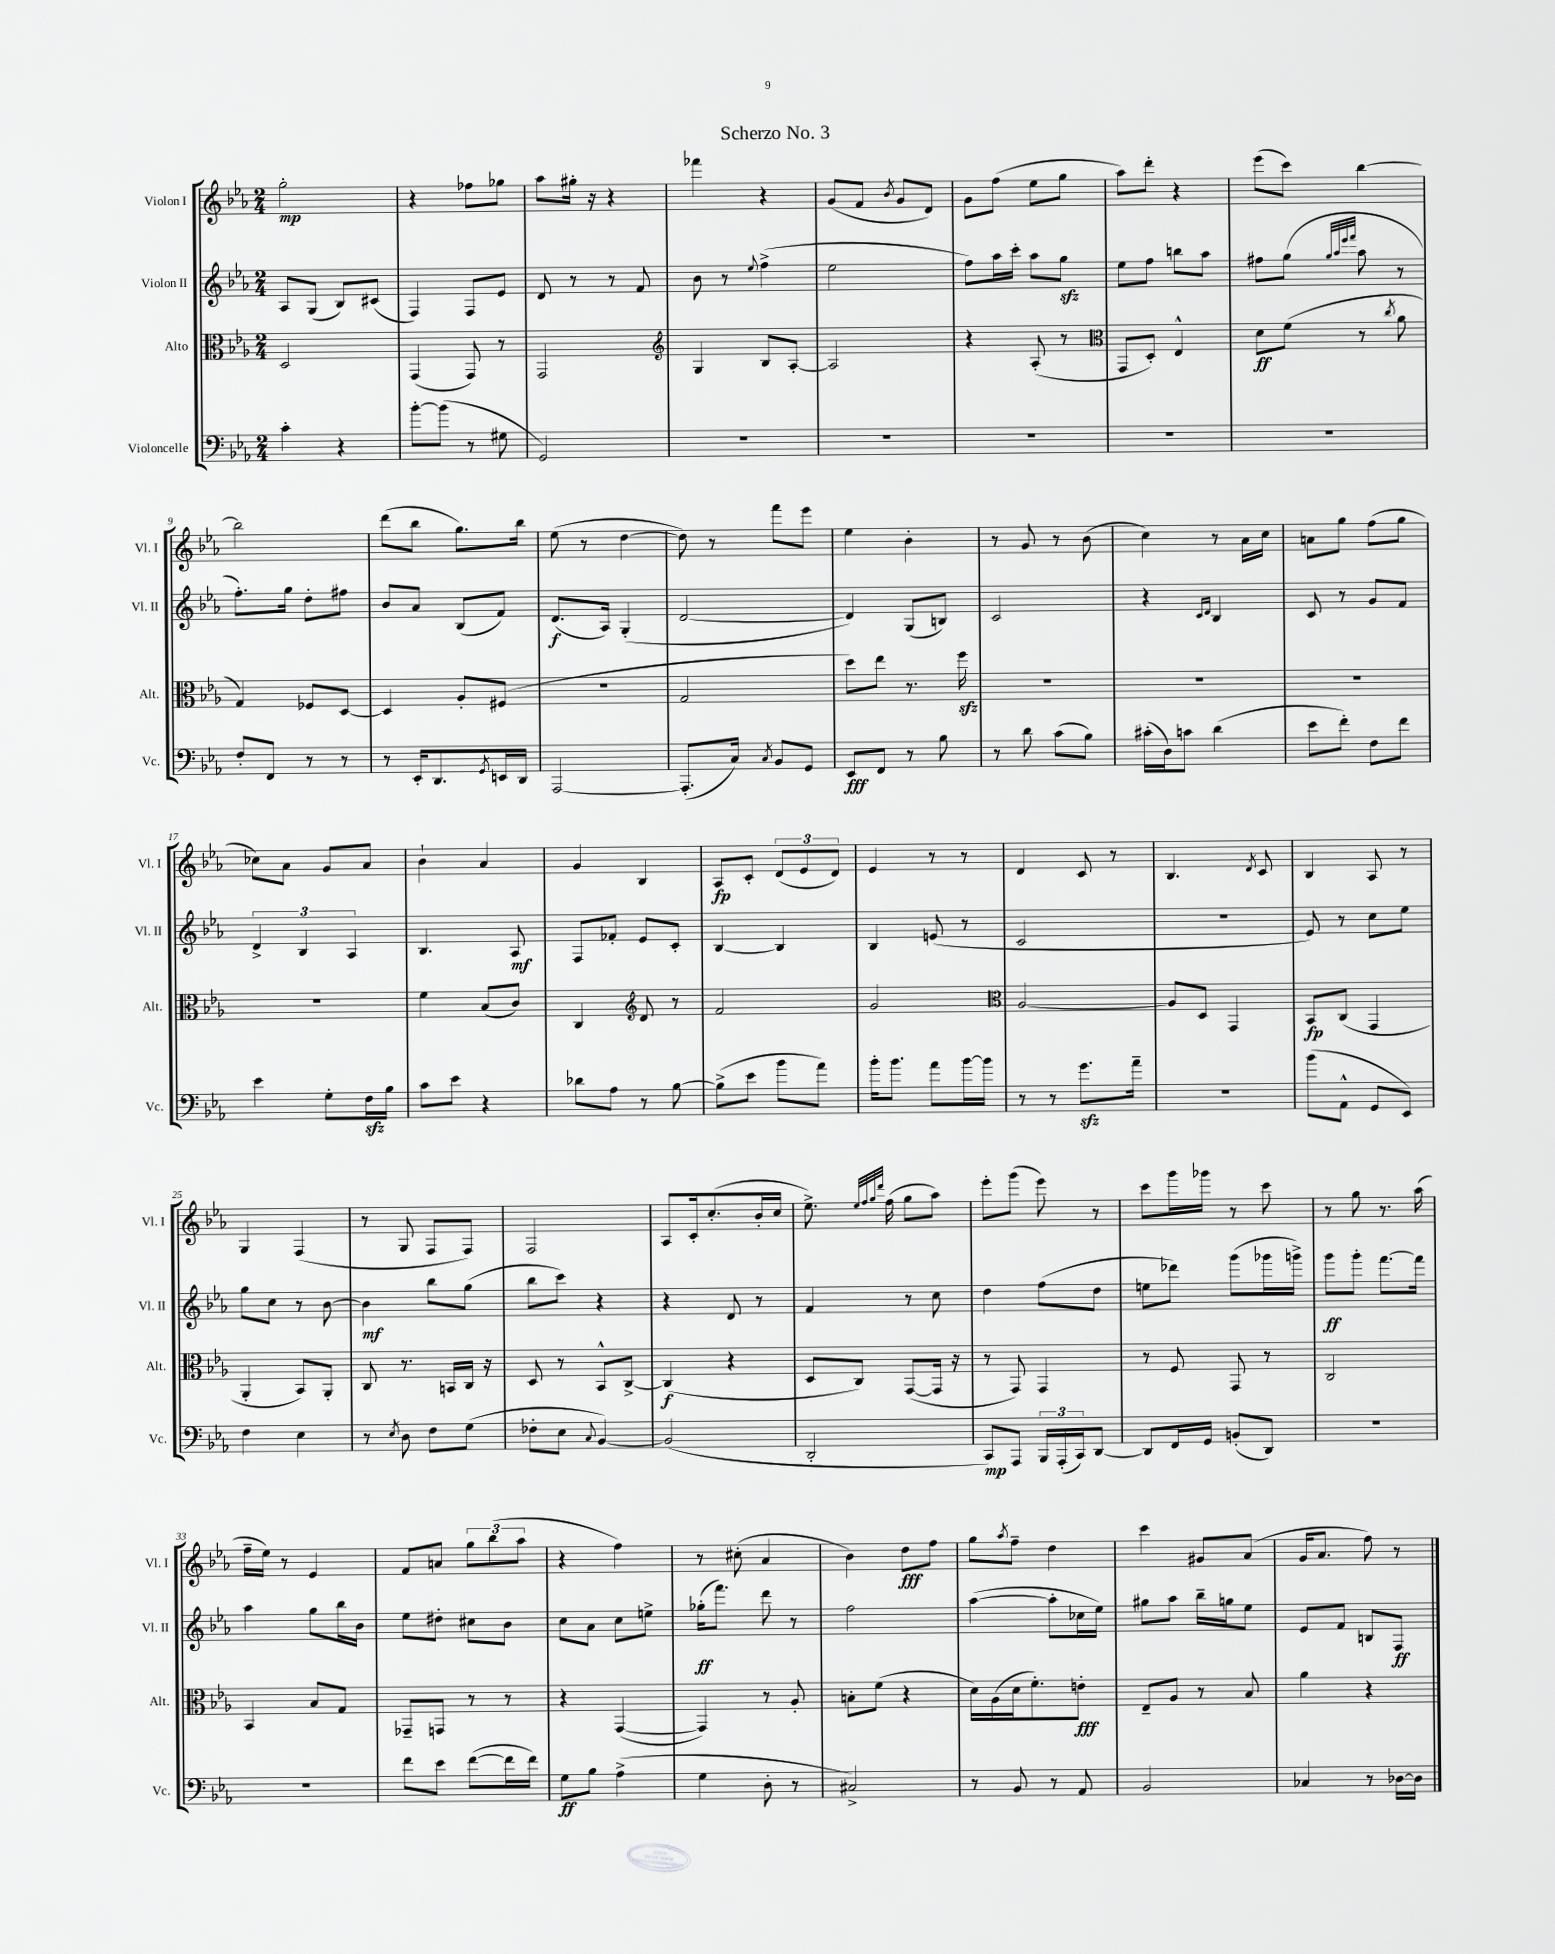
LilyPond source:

\header { title = "Scherzo No. 3" }
<<
\new StaffGroup <<
\new Staff = "s0" \with { instrumentName = "Violon I" shortInstrumentName = "Vl. I" } {
    \clef treble \key ees \major \numericTimeSignature \time 2/4
    g''2-.\mp |
    r4 fes''8 ges''8 |
    aes''8 gis''16-. r16 r4 |
    fes'''4 r4 |
    g'8( f'8 \acciaccatura { bes'8 } g'8 d'8) |
    g'8 f''8( ees''8 g''8 |
    aes''8) d'''8-. r4 |
    ees'''8( c'''8) bes''4~ |
    bes''2 |
    d'''8( bes''8 g''8.) bes''16 |
    ees''8( r8 d''4~ |
    d''8) r8 f'''8 ees'''8 |
    ees''4 bes'4-. |
    r8 g'8 r8 bes'8( |
    c''4) r8 aes'16 c''16 |
    a'8 g''8 f''8( g''8 |
    ces''8) aes'8 g'8 aes'8 |
    bes'4-! aes'4 |
    g'4 bes4 |
    aes8\fp c'8-. \tuplet 3/2 { d'8( ees'8 d'8) } |
    ees'4 r8 r8 |
    d'4 c'8 r8 |
    bes4. \acciaccatura { d'8 } c'8 |
    bes4 aes8 r8 |
    g4 f4( |
    r8 g8 f8 f8) |
    f2 |
    aes8 c'16-. c''8.-.( bes'16-. c''16 |
    ees''8.->) \grace { ees''32 f''32 g''32 d'''32 } f''16( g''8 aes''8) |
    ees'''8-. g'''8( ees'''8) r8 |
    c'''8 g'''16 ges'''16 r8 c'''8 |
    r8 g''8 r8. aes''16( |
    f''16-- ees''16) r8 ees'4 |
    f'8 a'8 \tuplet 3/2 { g''8 bes''8( aes''8 } |
    r4 f''4) |
    r8 cis''8-.( aes'4 |
    bes'4) d''8\fff f''8 |
    g''8 \acciaccatura { aes''8 } f''8-- d''4 |
    c'''4 gis'8 aes'8( |
    g'16 aes'8. f''8) r8 \bar "|." |
}
\new Staff = "s1" \with { instrumentName = "Violon II" shortInstrumentName = "Vl. II" } {
    \clef treble \key ees \major \numericTimeSignature \time 2/4
    aes8 g8( bes8) cis'8( |
    f4) f8 ees'8 |
    d'8 r8 r8 f'8 |
    bes'8 r8 \appoggiatura { ees''8 } f''4->( |
    ees''2 |
    f''8) aes''16 c'''16-. aes''8 g''8\sfz |
    ees''8 f''8 b''8 aes''8 |
    fis''8 g''8( \grace { g''32 aes''32 ees'''32 f'''32 } aes''8 r8 |
    f''8.-.) g''16 d''8-. fis''8 |
    bes'8 aes'8 bes8( f'8) |
    d'8.\f( aes16) g4-.( |
    d'2~ |
    d'4) g8( b8) |
    c'2 |
    r4 \grace { c'16 d'16 } bes4 |
    c'8 r8 g'8 f'8 |
    \tuplet 3/2 { d'4-> bes4 aes4 } |
    bes4. aes8\mf |
    f8 fes'8-. ees'8 c'8-. |
    bes4~ bes4 |
    bes4 e'8( r8 |
    c'2 |
    r2 |
    ees'8) r8 c''8 ees''8 |
    g''8 c''8 r8 bes'8~ |
    bes'4\mf bes''8 g''8( |
    bes''8 c'''8) r4 |
    r4 d'8 r8 |
    f'4 r8 c''8 |
    d''4 f''8( d''8 |
    e''8 des'''8) g'''8( ges'''16 g'''16->) |
    g'''8\ff g'''8-. f'''8.~ f'''16 |
    aes''4 g''8 bes''16 bes'16 |
    ees''8 dis''8-. cis''8 bes'8 |
    c''8 aes'8 c''8 e''8-> |
    ges''16-.\ff( f'''8.) d'''8 r8 |
    f''2 |
    aes''4~( aes''8-. ces''16 ees''16) |
    gis''8 aes''8 bes''16-- g''16 ees''8 |
    ees'8 f'8 b8 f8\ff \bar "|." |
}
\new Staff = "s2" \with { instrumentName = "Alto" shortInstrumentName = "Alt." } {
    \clef alto \key ees \major \numericTimeSignature \time 2/4
    d2 |
    g,4( g,8) r8 |
    g,2 |
    \clef treble g4 bes8 aes8~-. |
    aes2 |
    r4 aes8-.( r8 |
    \clef alto g,8 d8-.) ees4-^ |
    d'8\ff f'8( r8 \acciaccatura { c''8 } aes'8 |
    g4) fes8 d8~ |
    d4 aes8-. fis8( |
    r2 |
    g2 |
    d''8) ees''8 r8. f''16\sfz |
    R2 |
    R2 |
    R2 |
    R2 |
    f'4 bes8( c'8) |
    c4 \clef treble d'8 r8 |
    f'2 |
    g'2 |
    \clef alto aes2~ |
    aes8 d8 g,4 |
    bes,8\fp c8( g,4 |
    aes,4-. bes,8) aes,8-. |
    c8 r8. b,16 c16 r16 |
    d8 r8 bes,8-^ c8~-> |
    c4\f( r4 |
    d8 c8) g,8~( g,16 r16 |
    r8 g,8) g,4 |
    r8 f8 g,8 r8 |
    c2 |
    bes,4 bes8 g8 |
    ges,8-- g,8 r8 r8 |
    r4 g,4~( |
    g,4) r8 aes8-. |
    b8-. f'8( r4 |
    d'16) aes16( d'16 f'8.-.) e'8-.\fff |
    ees8-- aes8 r8 bes8 |
    aes'4 r4 \bar "|." |
}
\new Staff = "s3" \with { instrumentName = "Violoncelle" shortInstrumentName = "Vc." } {
    \clef bass \key ees \major \numericTimeSignature \time 2/4
    c'4-. r4 |
    bes'8~-. bes'8( r8 gis8 |
    g,2) |
    R2 |
    R2 |
    R2 |
    R2 |
    R2 |
    f8-. f,8 r8 r8 |
    r8 ees,16-. d,8. \acciaccatura { g,8 } e,16 d,16 |
    aes,,2~ |
    aes,,8.-.( c16) \acciaccatura { c8 } bes,8 g,8 |
    ees,8\fff f,8 r8 bes8 |
    r8 d'8 c'8( bes8) |
    cis'16-.( d16) c'8 d'4( |
    ees'8 f'8-.) f8 f'8 |
    ees'4 g8-. f16\sfz bes16 |
    c'8 ees'8 r4 |
    des'8 aes8 r8 bes8~ |
    bes8->( ees'8 bes'8 aes'8) |
    bes'16-. bes'8. aes'8 bes'16~ bes'16 |
    r8 r8 g'8.\sfz aes'16-- |
    r2 |
    bes'8( aes,8-^ g,8 ees,8) |
    f4 ees4 |
    r8 \acciaccatura { ees8 } d8 f8 g8( |
    fes8-. ees8 \appoggiatura { c8 } bes,4~) |
    bes,2( |
    d,2-. |
    c,8\mp) aes,,8 \tuplet 3/2 { bes,,16 aes,,16-.( c,16) } d,8~ |
    d,8 f,16 g,16 b,8-.( d,8) |
    R2 |
    R2 |
    f'8 ees'8 f'8~( f'16 f'16) |
    g8\ff bes8 aes4->( |
    g4 d8-. r8 |
    cis2->) |
    r8 bes,8 r8 aes,8 |
    bes,2 |
    ces4 r8 des16~ des16 \bar "|." |
}
>>
>>
